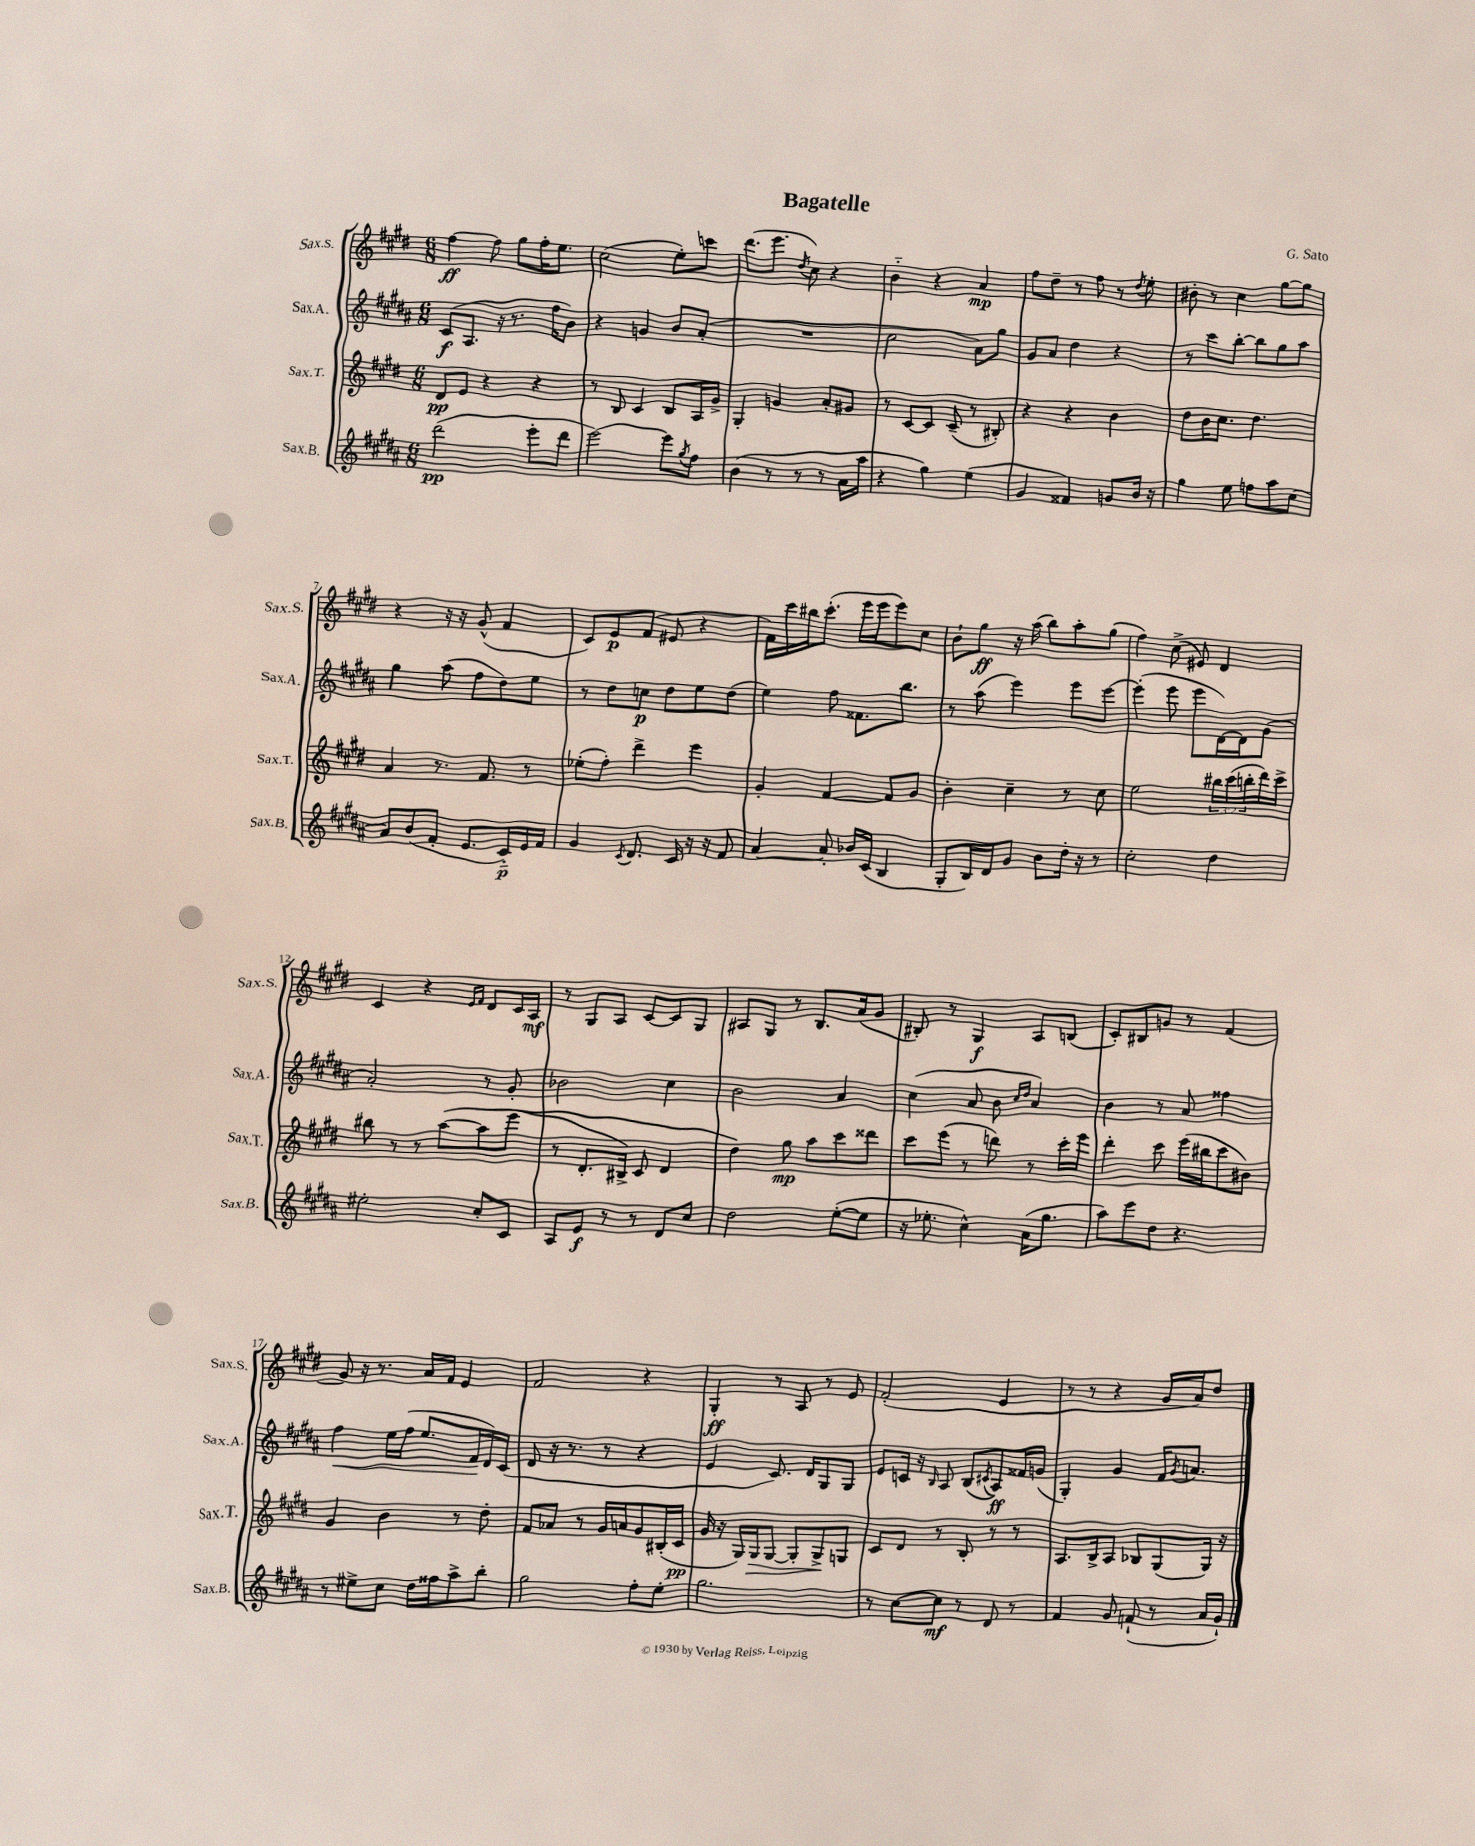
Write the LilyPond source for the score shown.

\header { title = "Bagatelle" composer = "G. Sato" }
<<
\new StaffGroup <<
\new Staff = "s0" \with { instrumentName = "Sax.S." shortInstrumentName = "Sax.S." } {
    \clef treble \key e \major \numericTimeSignature \time 6/8
    fis''4~\ff fis''8 gis''8 fis''16-. e''8. |
    cis''2( e''8-.) c'''8 |
    dis'''8.( e'''8. \acciaccatura { dis''8 } cis''8) r4 |
    b'4-_ r4 a'4\mp |
    fis''8 dis''8-- r8 fis''8 r8 \acciaccatura { dis''8 } e''8-. |
    bis'8-. r8 cis''4 gis''8~ gis''8 |
    r4 r16 r16 gis'8-^( fis'4 |
    cis'8) e'8\p fis'8( eis'8 r4 |
    fis'16) cis'''16 bis''16 cis'''8.-.( e'''16 e'''16 e'''8) cis''8 |
    b'8-! gis''8\ff r16 a''16( b''8) a''8-. gis''8( |
    fis''4) cis''8->( eis'8) dis'4 |
    cis'4 r4 \grace { e'16 fis'16 } dis'8 cis'16 a16\mf |
    r8 gis8 a8 cis'8~ cis'8 gis8 |
    ais8 gis8 r8 b8. a'16( gis'8 |
    bis8-.) r8 gis4\f a8 b8( |
    cis'8-.) bis8 g'8 r8 fis'4( |
    gis'8) r16 r8. a'16 fis'16 e'4 |
    fis'2 r4 |
    gis4-.\ff r8 a8 r8 e'8 |
    fis'2-.( e'4 |
    r8 r8 r4 gis'16 a'16) dis''8 \bar "|." |
}
\new Staff = "s1" \with { instrumentName = "Sax.A." shortInstrumentName = "Sax.A." } {
    \clef treble \key b \major \numericTimeSignature \time 6/8
    cis'8\f( ais8. r16 r8. fis''16 b'8) |
    r4 g'4 b'8 ais'8-.( |
    R2. |
    cis''2 ais'8) gis''8 |
    gis'8 ais'8 dis''4 r4 |
    r8 cis'''8 b''8~-. b''8 gis''8 ais''8 |
    gis''4 ais''8( fis''8 dis''8) e''8 |
    r8 dis''8 c''8\p dis''8 e''8 dis''8( |
    e''4) fis''8 fisis'8. b''8. |
    r8 ais''8( e'''4) e'''8 e'''8~ |
    e'''4-.( e'''8 e'''8 dis'16~) dis'16 gis'8( |
    ais'2-.) r8 gis'8-. |
    bes'2 cis''4 |
    b'2 ais'4 |
    cis''4( ais'8 b'8 \grace { cis''16 dis''16 } ais'4) |
    b'4 r8 ais'8 fisis''4 |
    fis''4\< e''16 fis''16( e''8. fis'16\! dis'16) cis'16( |
    dis'8 r16 r8. r8 r4 |
    e'4 cis'8.) dis'16 gis8 gis8 |
    e'8 c'16 r16 \grace { b16 } ais8 b8( \acciaccatura { cis'8 } ais8\ff) fisis'16 g'16( |
    gis4-.) gis'4 fis'16 \acciaccatura { gis'8 } a'8. \bar "|." |
}
\new Staff = "s2" \with { instrumentName = "Sax.T." shortInstrumentName = "Sax.T." } {
    \clef treble \key e \major \numericTimeSignature \time 6/8 \override Staff.TupletNumber.text = #tuplet-number::calc-fraction-text
    dis'8\pp e'8 r4 r4 |
    r8 b8 cis'4 b8 a16 gis'16-> |
    gis4-. g'4 a'8-. gis'8 |
    r8 cis'8~ cis'8 cis'8--( r8 bis8-.) |
    r4 r4 b'4 |
    dis''8 b'16 cis''8. dis''4. |
    a'4 r8. fis'8. r8 |
    ees''8-.( fis''8-.) dis'''4-> e'''4 |
    gis'4-. fis'4~ fis'8 gis'8 |
    b'4-. cis''4-- r8 cis''8 |
    e''2 \tuplet 3/2 { bis''16 cis'''16( b''16-. } dis'''16) cis'''16-> |
    bis''8 r8 r8 a''8~\( a''8( e'''8 |
    r8 dis'8.-. bis16->) cis'8 dis'4 |
    dis''4\) gis''8\mp a''8 cis'''8 disis'''8 |
    cis'''8 e'''8( r8 d'''8) r8 cis'''16-. e'''16 |
    dis'''4-. cis'''8 e'''16( bis''16 cis'''8 bis'8) |
    gis'4 b'4 r8 dis''8-. |
    fis'8 aes'8 r8 gis'16 a'16 gis'8 bis16-.( cis'16\pp |
    gis'16 r16 gis16) gis16\> gis8~ gis8-. gis8->\! g8 |
    cis'8 dis'8 r8 b8-. r8 r8 |
    a8. b16-> a8 bes8 gis8( gis16) r16 \bar "|." |
}
\new Staff = "s3" \with { instrumentName = "Sax.B." shortInstrumentName = "Sax.B." } {
    \clef treble \key b \major \numericTimeSignature \time 6/8
    dis'''2\pp( e'''8-. dis'''8 |
    e'''2~) e'''8 \acciaccatura { gis''8 } fis''8 |
    b'4( r8 r8 r8 ais'16 ais''16 |
    r4 gis''4) e''4( |
    gis'4 fisis'4) g'8 b'16 r16 |
    gis''4 e''8 f''8 ais''8 cis''8( |
    ais'8) b'8( fis'8-. e'8. cis'16-_\p) e'16 fis'16 |
    gis'4 \acciaccatura { cis'8 } dis'8. cis'16 r16 r16 fis'8 |
    ais'4~ ais'8-. bes'16 cis'16( b4 |
    gis8-. b16) dis'16 gis'8 b'8 dis''16-. r16 r8 |
    cis''2-. dis''4 |
    eis''2-. cis''8-. cis'8 |
    ais8 e'8\f r8 r8 dis'8 cis''8 |
    dis''2 e''8~-.( e''8 |
    r16 ees''8.-. cis''4-^) ais'16( gis''8. |
    ais''8) e'''8 dis''8 r4. |
    r8 eis''8-> cis''8 dis''16 fisis''16 ais''8-> b''8-. |
    gis''2 fis''8-. e''8-. |
    gis''2. |
    r8 cis''8~ cis''8\mf r8 dis'8 r8 |
    fis'4 gis'8 f'8-!( r8 ais'16 gis'16-!) \bar "|." |
}
>>
>>
